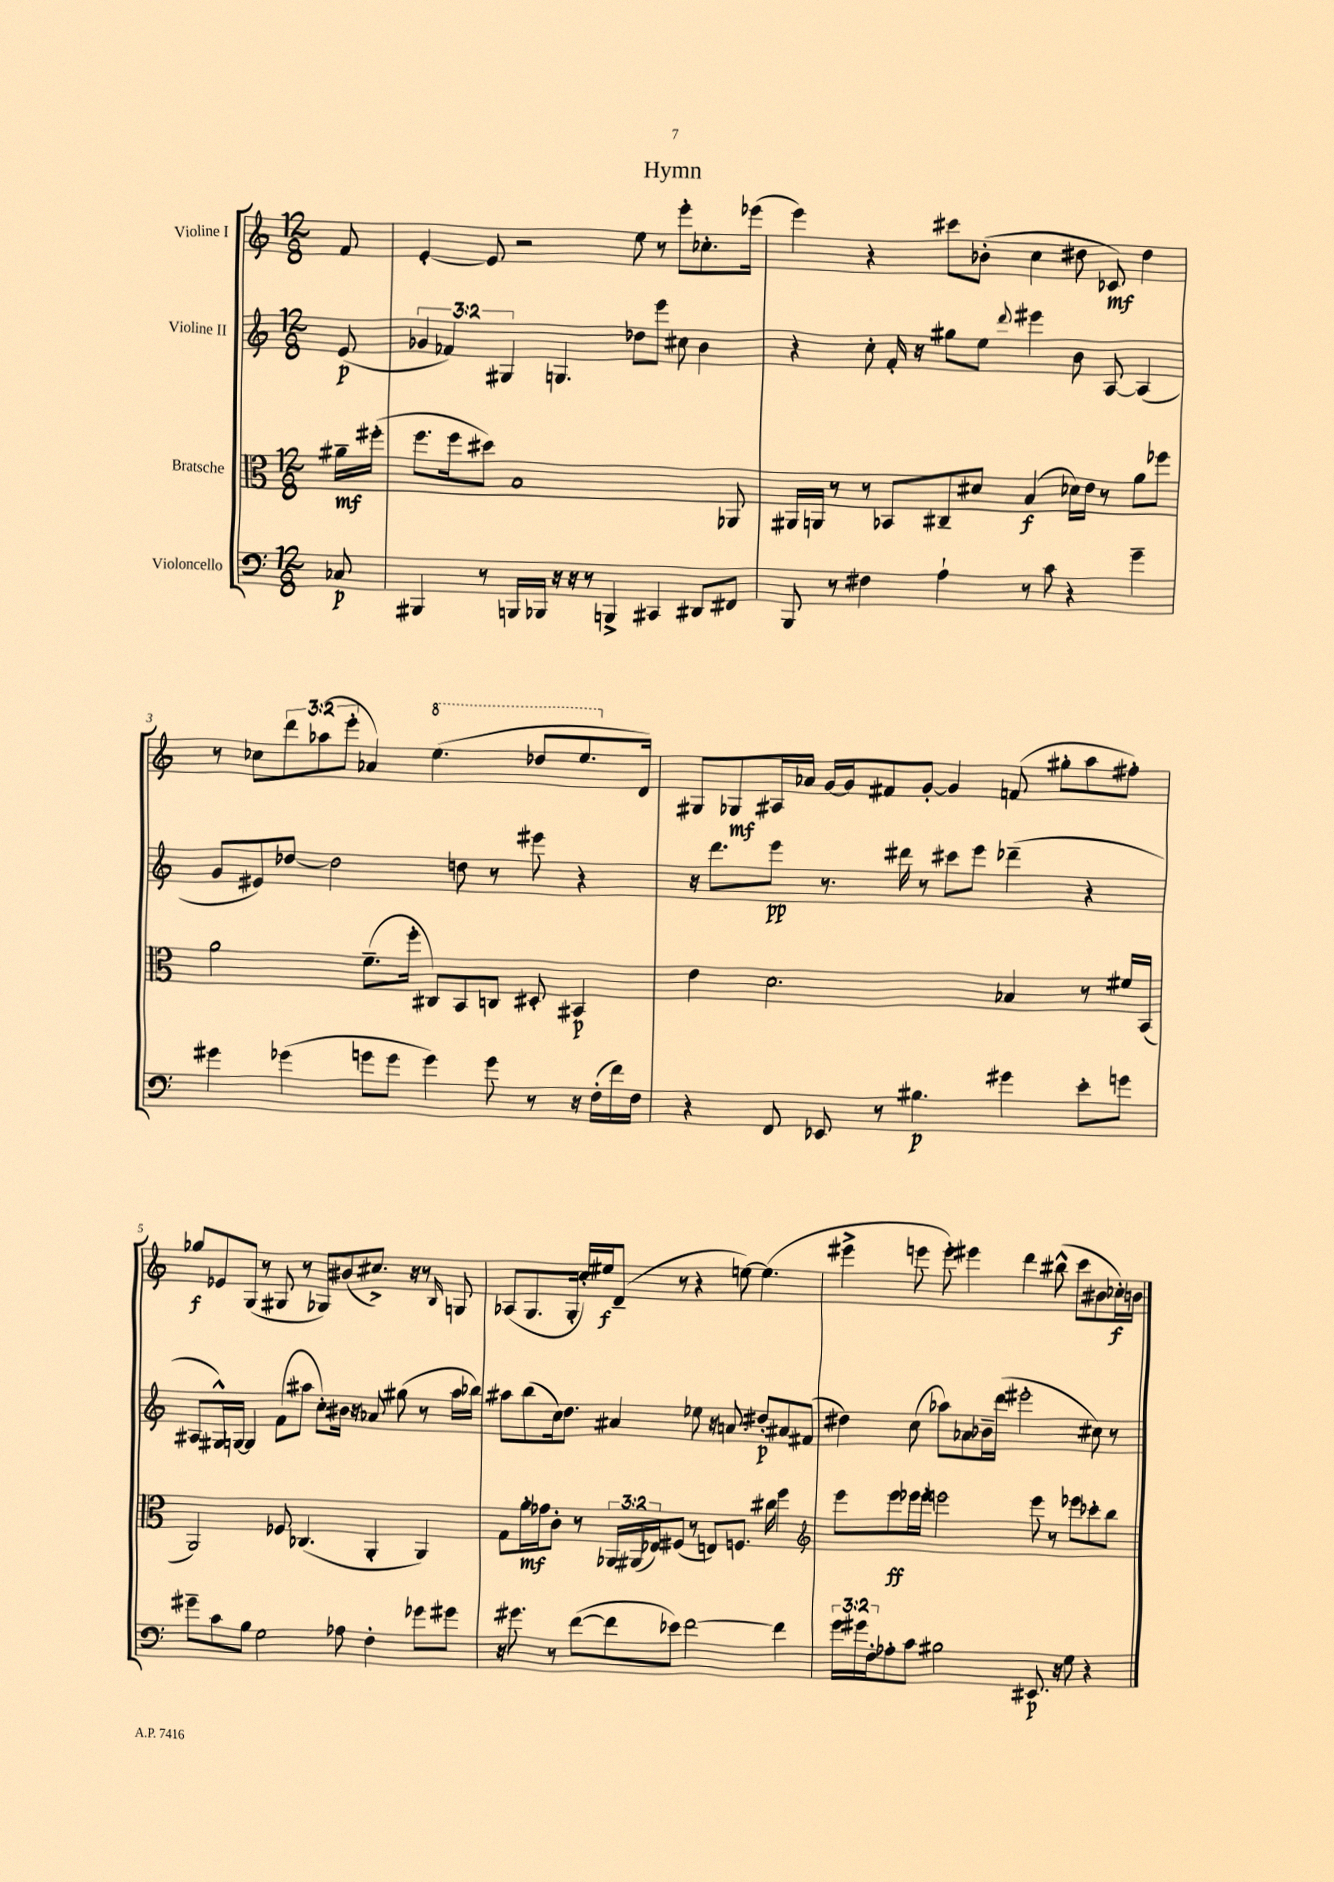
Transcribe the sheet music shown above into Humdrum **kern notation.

**kern	**dynam	**kern	**dynam	**kern	**dynam	**kern	**dynam
*part4	*part4	*part3	*part3	*part2	*part2	*part1	*part1
*staff4	*staff4	*staff3	*staff3	*staff2	*staff2	*staff1	*staff1
*I"Violoncello	*	*I"Bratsche	*	*I"Violine II	*	*I"Violine I	*
*clefF4	*	*clefC3	*	*clefG2	*	*clefG2	*
*k[]	*	*k[]	*	*k[]	*	*k[]	*
*M12/8	*	*M12/8	*	*M12/8	*	*M12/8	*
=	=	=	=	=	=	=	=
8C-X/	p	16a#X~\LL	mf	(8e/	p	8f/	.
.	.	(16ff#X'\JJ	.	.	.	.	.
=1	=1	=1	=1	=1	=1	=1	=1
4BBB#X/	.	8.ff\L	.	6g-X/	.	[4e'/	.
.	.	.	.	6f-X/)	.	.	.
.	.	16ff\k	.	.	.	.	.
8r	.	8dd#X\J)	.	.	.	8e/]	.
.	.	.	.	6G#X/	.	.	.
16BBBn/LL	.	1B	.	.	.	2r	.
16BBB-X/JJ	.	.	.	.	.	.	.
16r	.	.	.	4.Gn/	.	.	.
16r	.	.	.	.	.	.	.
8r	.	.	.	.	.	.	.
4BBBn^/	.	.	.	.	.	.	.
.	.	.	.	8dd-X\L	.	8ee\	.
4CC#X/	.	.	.	8eee\J	.	8r	.
.	.	.	.	8cc#X\	.	8eee'\L	.
8DD#X/L	.	.	.	4b\	.	8.cc-X'\	.
8FF#X/J	.	8AA-X/	.	.	.	.	.
.	.	.	.	.	.	(16eee-X\Jk	.
=2	=2	=2	=2	=2	=2	=2	=2
8BBB/	.	16AA#X/LL	.	4r	.	4eee\)	.
.	.	16AAn/JJ	.	.	.	.	.
8r	.	8r	.	.	.	.	.
4F#X\	.	8r	.	8cc'\	.	4r	.
.	.	8BB-X/L	.	16f'/	.	.	.
.	.	.	.	16r	.	.	.
4A`\	.	8C#X~/	.	8gg#X\L	.	8ccc#X\L	.
.	.	8d#X/J	.	8ee\J	.	(8b-X'\J	.
.	.	.	.	8qqddd/	.	.	.
8r	.	(4B/	f	4eee#X\	.	4cc\	.
8c\	.	.	.	.	.	.	.
4r	.	16d-X\LL)	.	8b\	.	8dd#X\	.
.	.	16e\JJ	.	.	.	.	.
.	.	8r	.	[8A/	.	8c-X/)	mf
4g~\	.	8a\L	.	(4A/]	.	4dd#\	.
.	.	8ff-X\J	.	.	.	.	.
!!LO:LB:g=z
=3	=3	=3	=3	=3	=3	=3	=3
4g#X\	.	2a\	.	8g/L	.	8r	.
.	.	.	.	8e#X/)	.	8cc-X\L	.
(4g-X\	.	.	.	[8dd-X/J	.	12ddd\	.
.	.	.	.	.	.	(12aa-X\	.
.	.	.	.	2dd-\]	.	.	.
.	.	.	.	.	.	12eee'\J	.
8gn\L	.	(8.f~\L	.	.	.	4a-X/)	.
8g\J	.	.	.	.	.	.	.
.	.	16ff'\Jk	.	.	.	.	.
*	*	*	*	*	*	*8va	*
4g\)	.	8C#X/L)	.	.	.	(4.eee\	.
.	.	8BB/	.	8ddn\	.	.	.
8g\	.	8Cn/J	.	8r	.	.	.
8r	.	8D#X'/	.	8eee#X\	.	8ddd-X/L	.
16r	.	4BB#X/	p	4r	.	8.eee/	.
(16F'\LL	.	.	.	.	.	.	.
16f\)	.	.	.	.	.	.	.
*	*	*	*	*	*	*X8va	*
16F\JJ	.	.	.	.	.	16d/Jk)	.
=4	=4	=4	=4	=4	=4	=4	=4
4r	.	4e\	.	16r	.	8G#X/L	.
.	.	.	.	8.ddd\L	.	.	.
.	.	.	.	.	.	8G-X/	mf
8FF/	.	2.d\	.	8eee\J	pp	16A#X/L	.
.	.	.	.	.	.	16a-X/JJ	.
8EE-X/	.	.	.	8.r	.	[16g/LL	.
.	.	.	.	.	.	16g/J]	.
8r	.	.	.	.	.	8f#X/	.
.	.	.	.	16ddd#X\	.	.	.
4.B#X\	p	.	.	8r	.	[8g'/J	.
.	.	.	.	8ccc#X\L	.	4g/]	.
.	.	.	.	8eee\J	.	.	.
4g#X\	.	4B-X/	.	(4ddd-X~\	.	(8fn/	.
.	.	.	.	.	.	8gg#X'\L	.
8e'\L	.	8r	.	4r	.	8aa\	.
8gn\J	.	16f#X/LL	.	.	.	8ff#X'\J)	.
.	.	(16BB/JJ	.	.	.	.	.
!!LO:LB:g=z
=5	=5	=5	=5	=5	=5	=5	=5
8g#X~\L	.	2AA/)	.	8A#X/L	.	8gg-X/L	f
8c\	.	.	.	16G#X^^/L)	.	8e-X/	.
.	.	.	.	[16Gn/JJ	.	.	.
8B\J	.	.	.	4G/]	.	(8G/J	.
2G\	.	.	.	.	.	8r	.
.	.	8F-X/	.	(8f\L	.	8G#X/	.
.	.	(4.C-X/	.	8aa#X\J	.	8r	.
.	.	.	.	8cc'\L)	.	8G-X/L)	.
8A-X\	.	.	.	16b#X\Jk	.	(8b#X/	.
.	.	.	.	16r	.	.	.
4F'\	.	4AA'/	.	8a-X/	.	8.cc#X^/J)	.
.	.	.	.	(8gg#X\	.	.	.
.	.	.	.	.	.	16r	.
8g-X\L	.	4AA/)	.	8r	.	8r	.
.	.	.	.	.	.	16qqB/	.
8g#X\J	.	.	.	16aa#\LL	.	8Gn/	.
.	.	.	.	16bb-X\JJ)	.	.	.
=6	=6	=6	=6	=6	=6	=6	=6
16r	.	8G\L	.	8aa#X\L	.	(8A-X/L	.
8.g#X\	.	.	.	.	.	.	.
.	.	16a'\L	mf	(8bb\	.	8.G/	.
.	.	16g-X\J	.	.	.	.	.
8r	.	8c'\J	.	16cc\k)	.	.	.
.	.	.	.	8.dd\J	.	16G'/Jk	.
([8f\L	.	8r	.	.	.	16cc'/LL)	.
.	.	.	.	.	.	16ee#X/J	f
8f\]	.	24AA-X/LL	.	4a#X/	.	(8d~/J	.
.	.	(24AA#X/	.	.	.	.	.
.	.	24E-X/J)	.	.	.	.	.
8e-X\J)	.	(8F#X/J	.	.	.	8r	.
[2f\	.	8r	.	8ee-X\	.	4r	.
.	.	8En/L)	.	16r	.	.	.
.	.	.	.	8.an/	.	.	.
.	.	8.Fn/J	.	.	.	[8een\)	.
.	.	.	.	8dd#X'/L	p	(4.ee\]	.
.	.	16cc#X\	.	.	.	.	.
4f\]	.	4ff\	.	8a#X/	.	.	.
.	.	.	.	(8f#X/J	.	.	.
=7	=7	=7	=7	=7	=7	=7	=7
*	*	*clefG2	*	*	*	*	*
24g\LL	.	8eee\L	.	4dd#X\)	.	4eee#X^\	.
24g#X\	.	.	.	.	.	.	.
24F'\J	.	.	.	.	.	.	.
8A-X'\	.	8eee\	ff	.	.	.	.
8c\J	.	16eee-X\L	.	(8cc\	.	8eeen\	.
.	.	16eee-'\JJ	.	.	.	.	.
2B#X\	.	2eeen\	.	8aa-X\L)	.	8eee'\)	.
.	.	.	.	8a-X\	.	4eee#X\	.
.	.	.	.	16b-X~\L	.	.	.
.	.	.	.	(16ddd\JJ	.	.	.
.	.	.	.	2eee#X'\	.	4ddd\	.
8.EE#X/	p	8eee\	.	.	.	.	.
.	.	8r	.	.	.	(8bb#X^^\	.
16r	.	.	.	.	.	.	.
8G\	.	8eee-X\L	.	.	.	8ccc\L	.
4r	.	8ccc-X'\	.	8cc#X\)	.	8b#X\	.
.	.	8bb\J	.	8r	.	16cc-X'\L)	f
.	.	.	.	.	.	16bn\JJ	.
==	==	==	==	==	==	==	==
*-	*-	*-	*-	*-	*-	*-	*-
